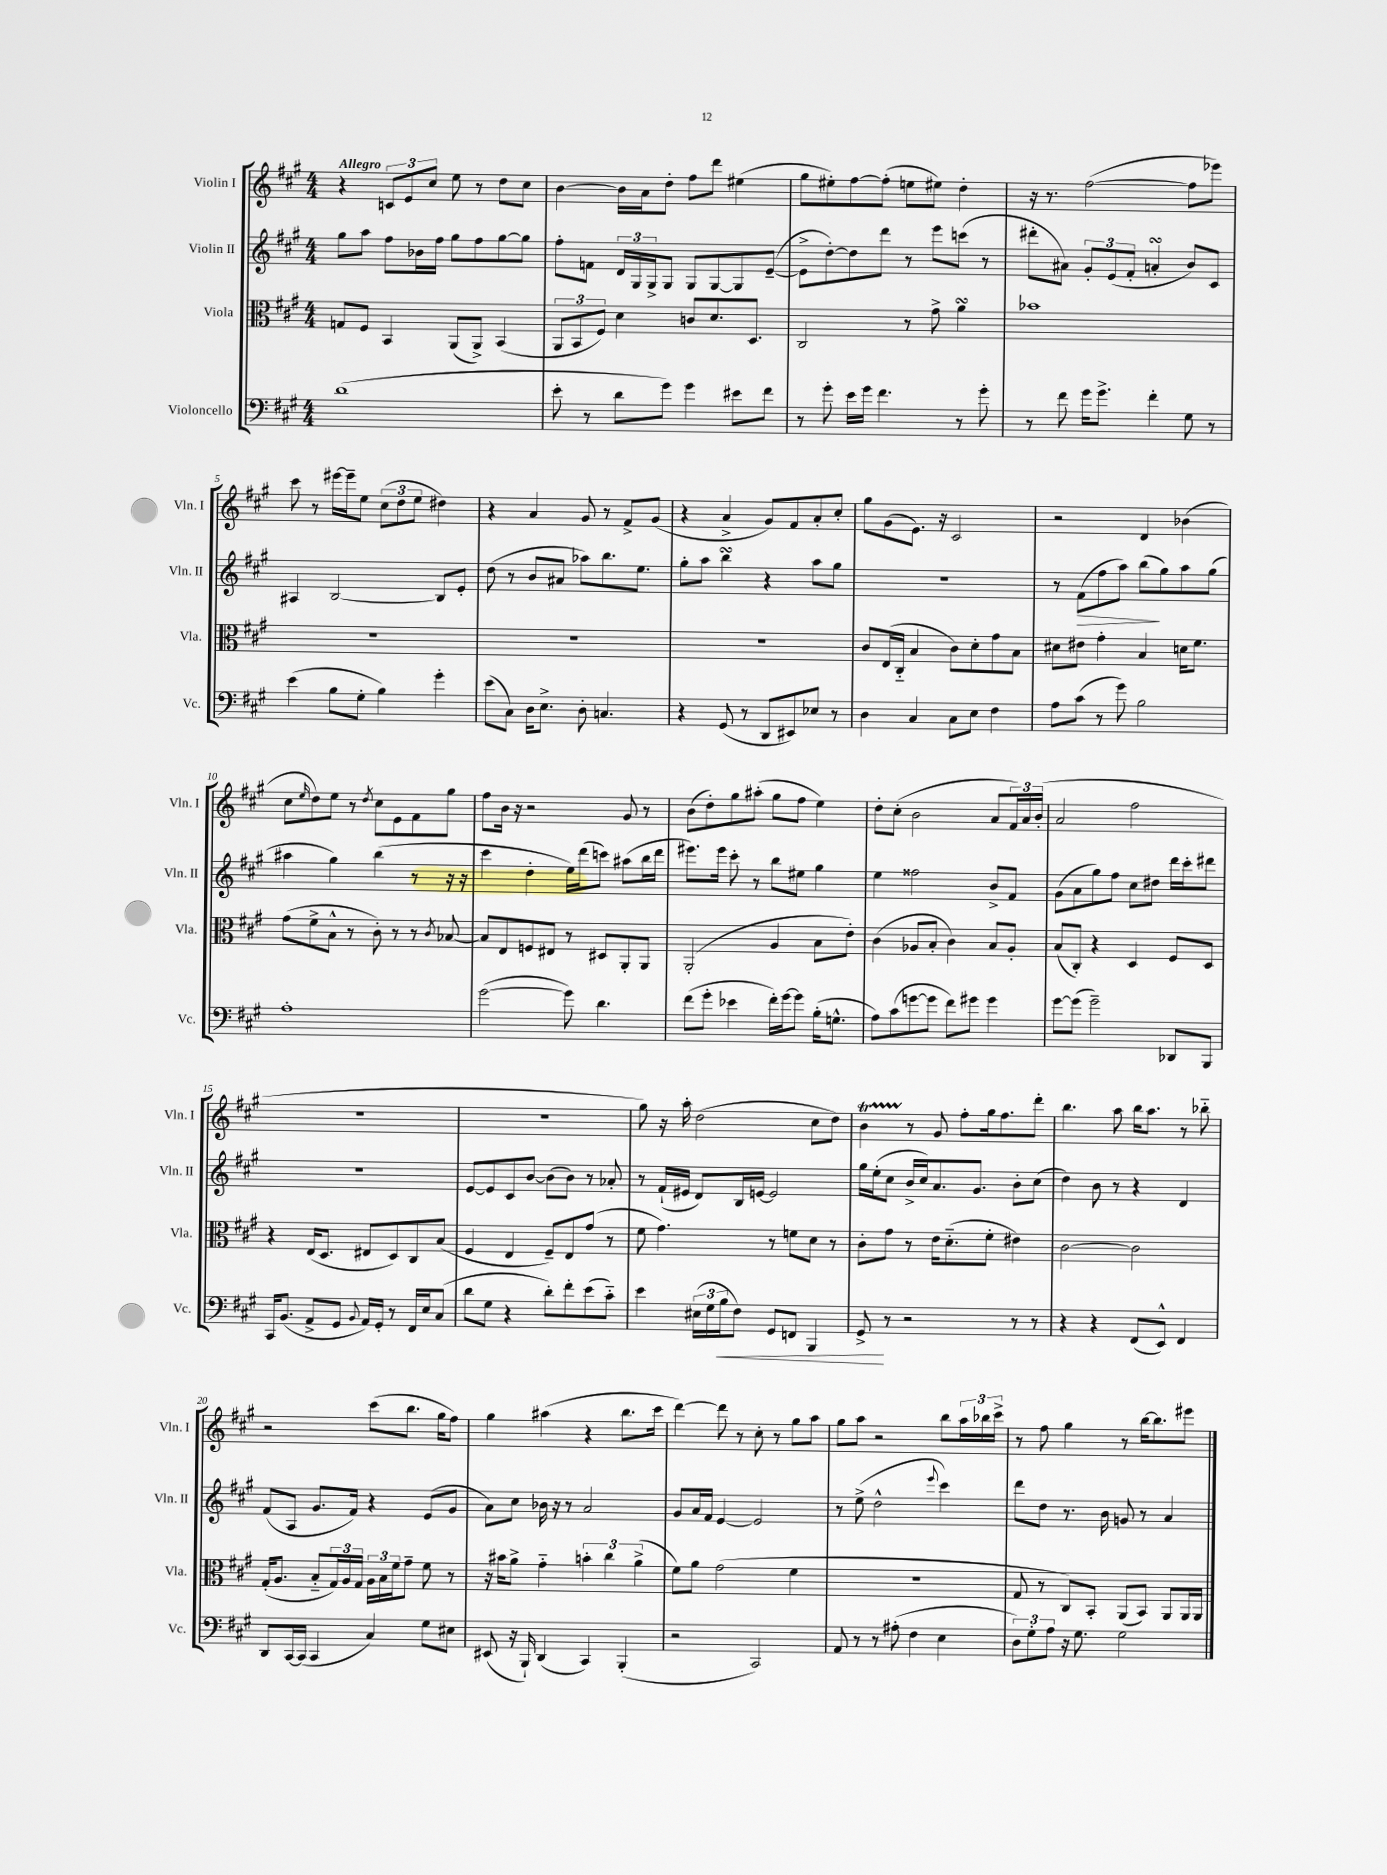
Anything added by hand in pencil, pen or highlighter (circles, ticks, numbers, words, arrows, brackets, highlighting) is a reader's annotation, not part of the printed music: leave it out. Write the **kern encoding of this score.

**kern	**kern	**kern	**kern
*staff4	*staff3	*staff2	*staff1
*clefF4	*clefC3	*clefG2	*clefG2
*k[f#c#g#]	*k[f#c#g#]	*k[f#c#g#]	*k[f#c#g#]
*M4/4	*M4/4	*M4/4	*M4/4
(1d	8G/L	8gg#\L	4r
.	8F#/J	8aa\J	.
.	4BB/	8ff#\L	12c/L
.	.	.	12e/
.	.	16b-\L	.
.	.	.	12cc#/J
.	.	16ff#\JJ	.
.	(8AA/L	8gg#\L	8ee\
.	8AA^/J)	8ff#\	8r
.	(4BB/	[8gg#\	8dd\L
.	.	8gg#\]J	8cc#\J
=	=	=	=
8e'\	12AA/L	8ff#'\L	[4b\
.	12BB/	.	.
8r	.	8f\J	.
.	12F#/J)	.	.
8d\L	4d\	24d/LL	16b\]LL
.	.	24G#/	.
.	.	.	16a\J
.	.	24G#^/J	.
8g#\J)	.	8G#/J	8dd'\J
4g#\	8c/L	8G#/L	8ff#\L
.	8.d/	[8G#/	8ddd\J
8e#\L	.	8G#/]	(4ee#\
.	8.D/J	.	.
8f#\J	.	([8e~/J	.
=	=	=	=
8r	2C#/	8e^\]L	8gg#\L
8g#'\	.	[8dd'\)	8ee#'\)
16e\LL	.	8dd\]	[8ff#\
16g#\JJ	.	.	.
4.f#\	.	8ddd\J	(8ff#'\]J
.	8r	8r	8ee\L
.	8g#^\	8eee\L	8ee#\J)
8r	4a\	(8ccc\J	4dd'\
8g#'\	.	8r	.
=	=	=	=
8r	1b-	8ddd#'\L	16r
.	.	.	8.r
8f#\	.	8a#\J)	.
16g#\LK	.	12g#'/L	([2ff#\
8.g#^\J	.	.	.
.	.	(12e/	.
.	.	12f#'/J	.
4f#'\	.	4a'/	.
8G#\	.	8b/L)	8ff#\]L
8r	.	8c#/J	8eee-\J)
=	=	=	=
(4e\	1r	4A#/	8ccc#\
.	.	.	8r
8B\L	.	[2B/	[16eee#\LL
.	.	.	16eee#~\]J
8G#'\J	.	.	8ee\J
4B\)	.	.	(12cc#\L
.	.	.	12dd\
.	.	.	12ee\J
4g#'\	.	8B/]L	4dd#\)
.	.	8e'/J	.
=	=	=	=
(8e\L	1r	(8dd\	4r
8C#\J)	.	8r	.
16D\LK	.	8b/L	4a/
8.E^\J	.	.	.
.	.	8a#/J	.
8D'\	.	8aa-\L)	8g#/
4.C/	.	8.bb\	8r
.	.	.	8f#^/L
.	.	8.ee\J	.
.	.	.	(8g#/J
=	=	=	=
4r	1r	8gg#'\L	4r
.	.	8aa\J	.
(8GG#/	.	4bb\	4a^/
8r	.	.	.
8DD/L	.	4r	8g#/L)
8EE#/)	.	.	8f#/
8E-/J	.	8aa\L	8a'/
8r	.	8gg#\J	8cc#'/J
=	=	=	=
4D\	8c#/L	1r	8gg#\L
.	(16E/L	.	(8g#\
.	16C#'~/JJ	.	.
4C#/	4B/	.	8.e\J)
.	.	.	16r
8C#\L	8c#\L)	.	2c#/
8E\J	8d'\	.	.
4F#\	8g#\	.	.
.	8B\J	.	.
=	=	=	=
8A\L	8d#\L	8r	2r
(8c#\J	8e#\J	(8f#\L	.
8r	4g#'\	8ff#\	.
8g#\)	.	8aa\J)	.
2B\	4B/	(8bb\L	4d/
.	.	8gg#\)	.
.	16d\LK	8aa\	(4b-\
.	8.f#\J	.	.
.	.	(8gg#\J	.
=	=	=	=
1A'	(8g#\L	4aa#\	8cc#\L
.	.	.	16qqee/
.	8f#^\	.	8dd\)
.	8B^^\J	4gg#\)	8ee\J
.	8r	.	8r
.	.	.	8qdd/
.	8c#'\)	(4bb\	8cc#\L
.	8r	.	8e\
.	8r	8r	8f#\
.	8qc#/	.	.
.	[8B-/	16r	8gg#\J
.	.	16r	.
=	=	=	=
([2g#\	8B-/]L	4ccc#\	8ff#\L
.	8E/	.	16b\Jk
.	.	.	16r
.	8F/	4dd'\	2r
.	8E#/J	.	.
8g#\])	8r	16ee\LL)	.
.	.	(16ddd\J	.
4.d\	8D#/L	8ccc\J)	.
.	8AA'/	(8aa#\L	8g#/
.	8AA/J	16bb\L	8r
.	.	16ddd\JJ	.
=	=	=	=
(8f#\L	(2AA'/	8.eee#\L)	(8b\L
8g#'\J	.	.	8dd'\)
.	.	16eee#\Jk	.
4e-\	.	8ccc#'\	8gg#\
.	.	8r	(8aa#'\J
16f#'\LL)	4A/	8bb\L	8gg#\L
[16g#\J	.	.	.
8g#\]J	.	8ee#\J	8ff#\J
(16B'\LK	8B\L	4gg#\	4ee\)
8.G^^\J	.	.	.
.	8e'\J)	.	.
=	=	=	=
8A\L)	(4c#\	4ee\	8dd'\L
(8c#\	.	.	(8cc#'\J
[8g\	8A-/L	2ff##\	2b\
8g\]J	8B'/J	.	.
8f#\L)	4c#\)	.	.
8g#\J	.	.	.
4g#\	8B/L	8b^/L	8a/L
.	8A-'/J	8f#/J	24f#/L)
.	.	.	24a/
.	.	.	(24b'/JJ
=	=	=	=
[8g#\L	(8B/L	(8g#\L	2a/
(8g#\]J	8C#'/J)	8a\	.
2g#~\)	4r	8gg#\)	.
.	.	8ff#\J	.
.	4D/	8cc#\L	2ff#\
.	.	8dd#\J	.
8DD-/L	8F#/L	16ddd\LL	.
.	.	16ccc#'\J	.
8BBB/J	8D/J	8ddd#\J	.
=	=	=	=
16CC#/LK	4r	1r	1r
(8.BB/J	.	.	.
8AA^/L	(16E/LK	.	.
.	8.D/J	.	.
8GG#/J	.	.	.
8qqBB/	.	.	.
16AA/LL)	8E#/L	.	.
16GG#'/JJ	.	.	.
8r	8D/)	.	.
16FF#/LL	8C#/	.	.
16E/J	.	.	.
(8C#/J	(8B/J	.	.
=	=	=	=
8d\L	4F#/	[8e/L	1r
8G#\J	.	8e/]	.
4r	4E/	8c#/	.
.	.	[8b/J	.
8d'\L)	8F#~/L)	(8b\]L	.
8f#'\	8E/	8b\J)	.
(8e\	(8g#/J	8r	.
8c#'~\J)	8r	8a-'/	.
=	=	=	=
4e\	8f#\	8r	8gg#\)
.	4.g#\)	(16f#`/LL	16r
.	.	16e#/JJ	16aa'\
(24E#\LL	.	8d/L)	(2dd\
24G#\	.	.	.
24B\J	.	.	.
8F#\J)	.	16B/L	.
.	.	[16e/JJ	.
8GG#/L	8r	2e/]	.
8FF/J	8f\L	.	.
4BBB/	8d\J	.	8cc#\L
.	8r	.	8dd\J)
=	=	=	=
8GG#^/	8c#'\L	16gg#\LL	4b\
.	.	(16ee'\J	.
8r	8g#\J	8cc#\J	.
2r	8r	16b^/LL	8r
.	.	16cc#/J)	.
.	16e\LK	8.a/	8g#/
.	(8.d'~\	.	.
.	.	.	8ff#'\L
.	.	8.g#/J	.
.	8f#'\J	.	16gg#\k
.	.	.	8.ff#\
8r	4e#\)	8b'\L	.
8r	.	(8cc#\J	8ddd'\J
=	=	=	=
4r	[2c#\	4dd\)	4.bb\
4r	.	8b\	.
.	.	8r	8aa\
(8FF#/L	2c#\]	4r	16bb\LK
.	.	.	8.aa\J
8EE^^/J)	.	.	.
4FF#/	.	4d/	8r
.	.	.	8bb-'~\
=	=	=	=
8DD/L	(16G#'/LK	(8f#/L	2r
.	8.A/J	.	.
[16CC#/L	.	8A/J	.
(16CC#/]JJ	.	.	.
4CC#/	8B'~/L	8.g#/L	.
.	24G#/L)	.	.
.	24A/	.	.
.	.	16f#/Jk)	.
.	24G#/JJ	.	.
4C#/)	24A\LL	4r	(8ccc#\L
.	24B\	.	.
.	24f#\J	.	.
.	8g#~\J	.	8.bb\J
8G#\L	8f#\	(8e/L	.
.	.	.	16gg#\LK
8E#\J	8r	8g#/J	8ff#\J)
=	=	=	=
(8EE#/	16r	8a\L)	4gg#\
.	16b#\LK	.	.
16r	8a^\J	8cc#\J	.
16BBB`/)	.	.	.
(4DD/	4g#'~\	16b-\	(4aa#\
.	.	16r	.
.	.	8r	.
4CC#/)	6b'\	2a/	4r
.	6cc#\	.	.
(4BBB'/	.	.	8.bb\L
.	(6a^\	.	.
.	.	.	16ccc#\Jk
=	=	=	=
2r	8f#\L)	8g#/L	[4ddd\)
.	8a\J	16a/L	.
.	.	16f#/JJ	.
.	(2g#\	[4e/	8ddd\]
.	.	.	8r
2CC#/)	.	2e/]	8cc#'\
.	.	.	8r
.	4f#\	.	8gg#\L
.	.	.	8aa\J
=	=	=	=
8AA/	1r	8r	8gg#\L
8r	.	(8ee^\	8aa\J
8r	.	2dd^^\	2r
(8A#'\	.	.	.
4F#\	.	.	.
.	.	8qqeee/	.
4E\	.	4ccc#\)	8bb\L
.	.	.	24aa\L
.	.	.	24bb-\
.	.	.	24ccc#^\JJ
=	=	=	=
12D\L)	8G#/	8ddd\L	8r
12G#'\	.	.	.
.	8r	8dd\J	8ff#\
12A\J	.	.	.
16r	8C#/L)	8.r	4gg#\
8.G#\	.	.	.
.	8BB'/J	.	.
.	.	16b\	.
2G#\	(8AA/L	8g/	8r
.	8BB/J)	8r	[16bb\LK
.	.	.	8.bb\]
.	8AA/L	4a/	.
.	16AA/L	.	8eee#\J
.	16AA/JJ	.	.
==	==	==	==
*-	*-	*-	*-
